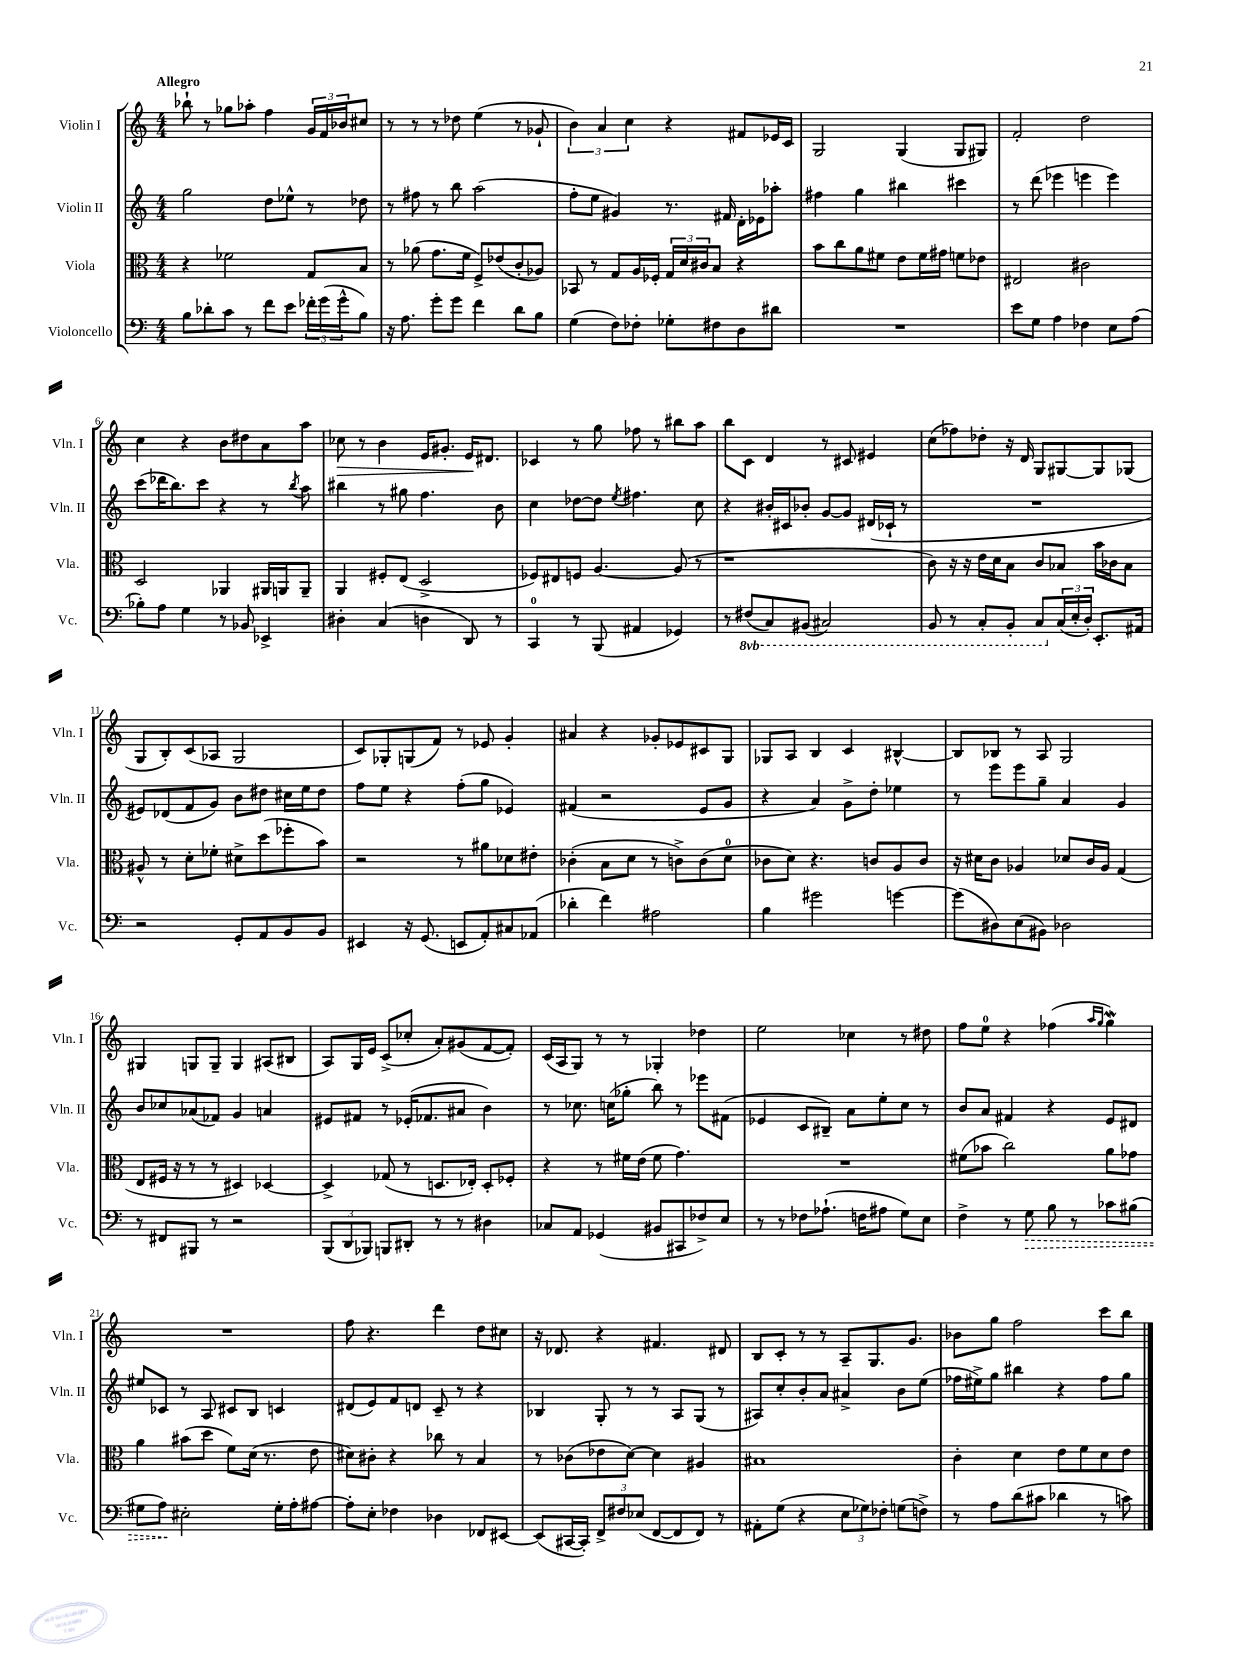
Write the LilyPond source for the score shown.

<<
\new StaffGroup <<
\new Staff = "s0" \with { instrumentName = "Violin I" shortInstrumentName = "Vln. I" } {
    \clef treble \key c \major \numericTimeSignature \time 4/4 \tempo "Allegro"
    bes''8-! r8 ges''8 aes''8-. f''4 \tuplet 3/2 { g'16 f'16 bes'16 } cis''8 |
    r8 r8 r8 des''8 e''4( r8 ges'8-! |
    \tuplet 3/2 { b'4) a'4 c''4 } r4 fis'8 ees'16 c'16 |
    g2 g4( g8 gis8) |
    f'2-. d''2 |
    c''4 r4 b'8 dis''8 a'8 a''8 |
    ces''8\> r8 b'4 e'16 gis'8.-. e'16\! dis'8. |
    ces'4 r8 g''8 fes''8 r8 bis''8 a''8 |
    b''8 c'8 d'4 r8 cis'8 eis'4 |
    c''8( fes''8) des''8-. r16 d'16 g8 gis8~ gis8 ges8( |
    g8 b8-.) c'8( aes8 g2 |
    c'8) ges8-. g8( f'8) r8 ees'8 g'4-. |
    ais'4 r4 ges'8-. ees'8 cis'8 g8 |
    ges8 a8 b4 c'4 bis4~-^ |
    bis8 bes8 r8 a8 g2 |
    gis4 g8 g8-- g4 ais8( bis8 |
    a8) g16 e'16 c'8->( ces''8-. a'8-.) gis'8( f'8~ f'8-.) |
    c'16( a16 g8) r8 r8 ges4-. des''4 |
    e''2 ces''4 r8 dis''8 |
    f''8 e''8-0 r4 fes''4( \grace { a''16 g''16 } g''4\mordent) |
    R1 |
    f''8 r4. d'''4 d''8 cis''8 |
    r16 des'8. r4 fis'4. dis'8 |
    b8 c'8-. r8 r8 a8-- g8. g'8. |
    bes'8 g''8 f''2 c'''8 b''8 \bar "|." |
}
\new Staff = "s1" \with { instrumentName = "Violin II" shortInstrumentName = "Vln. II" } {
    \clef treble \key c \major \numericTimeSignature \time 4/4
    g''2 d''8 ees''8-^ r8 des''8 |
    r8 fis''8 r8 b''8 a''2( |
    f''8-. e''8 gis'4) r8. fis'16 d'16-. ees'16 aes''8-. |
    fis''4 g''4 bis''4 cis'''4 |
    r8 d'''8( ees'''4 e'''4 e'''4) |
    c'''8( des'''16 b''8.) c'''8 r4 r8 \acciaccatura { b''8 } a''8 |
    bis''4 r8 gis''8 f''4. b'8 |
    c''4 des''8~ des''8 \acciaccatura { e''8 } fis''4. c''8 |
    r4 bis'16-. cis'16 bes'8-. g'8~ g'8 dis'16( ces'16-! r8 |
    R1 |
    eis'8) des'8( f'8 g'8) b'8 dis''8 cis''16 e''16 dis''8 |
    f''8 e''8 r4 f''8-.( g''8 ees'4) |
    fis'4( r2 e'8 g'8 |
    r4 a'4) g'8-> d''8-. ees''4 |
    r8 e'''8 e'''8 g''8-- a'4 g'4 |
    b'8 ces''8 aes'8( fes'8) g'4 a'4 |
    eis'8 fis'8 r8 ees'16-.( fes'8. ais'8 b'4) |
    r8 ces''8. c''16( ges''8-. b''8) r8 ees'''8 fis'8( |
    ees'4 c'8 bis8--) a'8 e''8-. c''8 r8 |
    b'8 a'8 fis'4 r4 e'8 dis'8 |
    eis''8 ces'8 r8 a8 cis'8 b8 c'4 |
    dis'8( e'8) f'8 d'8 c'8-- r8 r4 |
    bes4 g8-. r8 r8 a8 g8( r8 |
    ais8) c''8-. b'8-. a'8 ais'4-> b'8 e''8( |
    fes''16 eis''16->) g''8 bis''4 r4 fes''8 g''8 \bar "|." |
}
\new Staff = "s2" \with { instrumentName = "Viola" shortInstrumentName = "Vla." } {
    \clef alto \key c \major \numericTimeSignature \time 4/4
    r4 fes'2 g8 b8 |
    r8 aes'8( g'8. f'16 f8->) ees'8( c'8-. aes8) |
    bes,8 r8 g8 a16 fes16-. \tuplet 3/2 { g16 d'16 cis'16 } b8 r4 |
    b'8 c''8 a'8 fis'8 e'8 fis'16 gis'16 f'8 ees'8 |
    eis2 cis'2 |
    d2 aes,4 ais,16 a,16 a,8-- |
    a,4 fis8-. e8( d2-> |
    fes8) eis8 f8 a4.~ a8( r8 |
    r1 |
    c'8) r16 r16 e'16 d'16 b8 c'8 bes8 b'16 ces'16 bes8 |
    ais8-^ r8 d'8-. fes'8-. dis'8-> d''8( fes''8-. b'8) |
    r2 r8 ais'8 des'8 eis'8-. |
    ces'4-.( b8 d'8 r8 c'8->) c'8( d'8-0 |
    ces'8 d'8) r4. c'8 a8 c'8 |
    r16 dis'16 c'8 aes4 des'8 c'16 aes16 g4( |
    e8 fis16 r16 r8 r8 dis4) des4~ |
    des4-> ges8( r8 d8. ees16-.) d8-. fes8-. |
    r4 r8 fis'16 e'16( fis'8 g'4.) |
    R1 |
    fis'8( bes'8 c''2) a'8 ges'8 |
    a'4 bis'8( d''8 f'8) d'16( r8. e'8 |
    dis'8) cis'8-. r4 ces''8 r8 b4 |
    r8 ces'8( ees'8 d'8~) d'4 ais4 |
    bis1 |
    c'4-. d'4 e'8 f'8 d'8 e'8 \bar "|." |
}
\new Staff = "s3" \with { instrumentName = "Violoncello" shortInstrumentName = "Vc." } {
    \clef bass \key c \major \numericTimeSignature \time 4/4 \set Staff.ottavationMarkups = #ottavation-simple-ordinals
    b8 des'8-. c'8 r8 f'8 e'8 \tuplet 3/2 { fes'16-. g'16( g'16-^ } b8) |
    r16 a8. g'8-. g'8 f'4 d'8 b8 |
    g4( f8) fes8-. ges8-. fis8 d8 dis'8 |
    R1 |
    e'8 g8 a4 fes4 e8 a8( |
    bes8-.) a8 g4 r8 bes,8 ees,4-> |
    dis4-. c4( d4 d,8) r8 |
    c,4-0 r8 b,,8( ais,4 ges,4) |
    r8 \ottava #-1 fis,8( c,8) bis,,8( cis,2) |
    b,,8 r8 c,8-. b,,8-. c,8 \ottava #0 \tuplet 3/2 { c16( e16-. d16-.) } e,8.-. ais,16 |
    r2 g,8-. a,8 b,8 b,8 |
    eis,4 r16 g,8.( e,8 a,8-.) cis8 aes,8( |
    des'4-. f'4) ais2 |
    b4 gis'2 g'4~ |
    g'8( dis8) e8( bis,8) des2 |
    r8 fis,8 bis,,8 r8 r2 |
    \tuplet 3/2 { b,,8( d,8 bes,,8) } b,,8 dis,8-. r8 r8 dis4 |
    ces8 a,8 ges,4( bis,8 cis,8 fes8->) e8 |
    r8 r8 fes8 aes8.-!( f16 ais8 g8) e8 |
    f4-> r8 \once \override Hairpin.style = #'dashed-line g8\> b8 r8 ces'8 bis8( |
    gis8 a8\!) eis2-. gis16-. a16-. ais8~ |
    ais8-. e8-. fes4 des4 fes,8 eis,8~ |
    eis,8( cis,16~ cis,16-.) \tuplet 3/2 { f,8-> fis8 ees8( } f,8~ f,8 f,8) r8 |
    ais,8-. g8( r4 \tuplet 3/2 { e8 ges8) fes8-. } g8( f8->) |
    r8 a8 d'8( cis'8 des'4 r8 c'8) \bar "|." |
}
>>
>>
